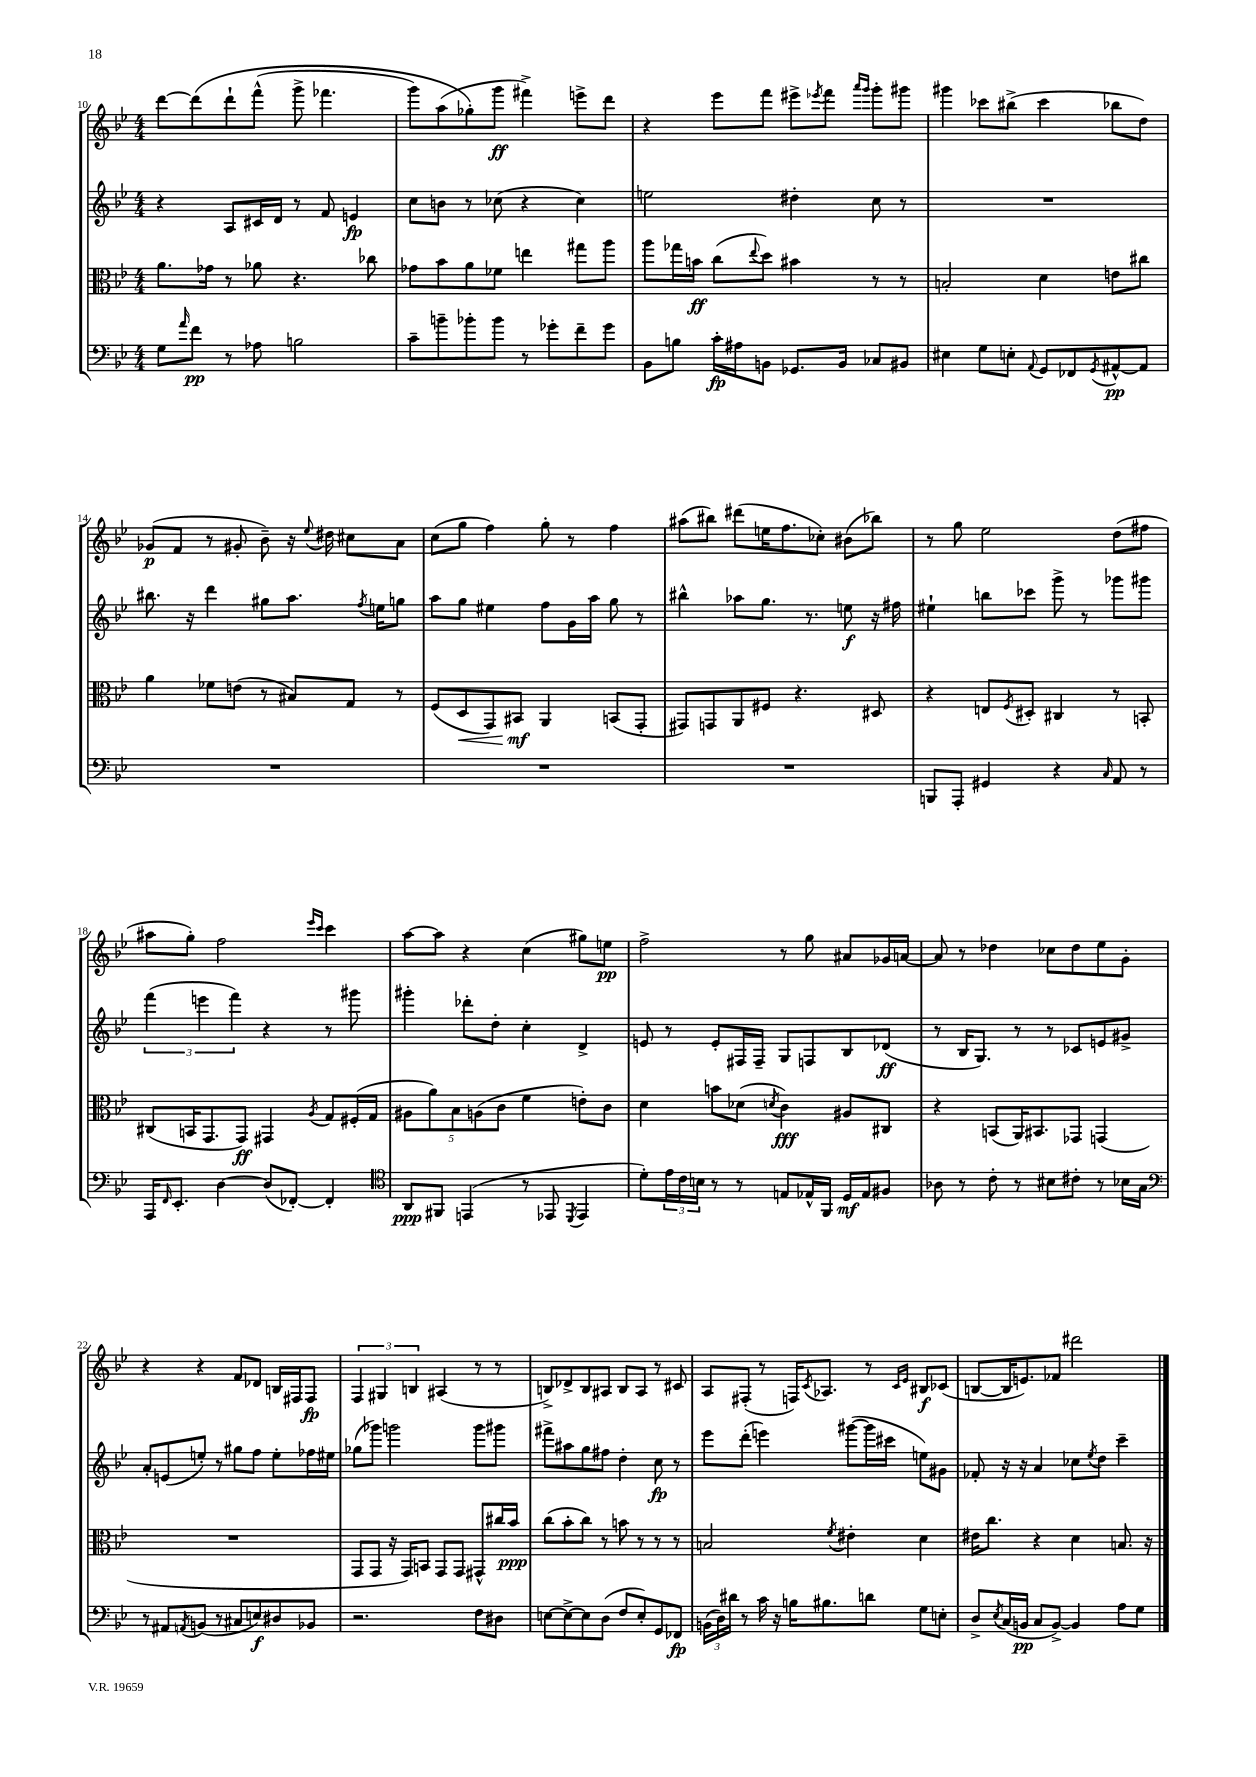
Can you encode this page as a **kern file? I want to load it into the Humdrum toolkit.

**kern	**kern	**kern	**kern
*staff4	*staff3	*staff2	*staff1
*clefF4	*clefC3	*clefG2	*clefG2
*k[b-e-]	*k[b-e-]	*k[b-e-]	*k[b-e-]
*M4/4	*M4/4	*M4/4	*M4/4
8G	8.a	4r	[8ddd
16qqa	.	.	.
8f	.	.	&(8ddd]
.	16g-	.	.
8r	8r	8A	8ddd`
8A-	8a-	16c#	(8fff^^
.	.	16d	.
2B	4.r	8r	8ggg^
.	.	8f	4.fff-
.	.	4e	.
.	8cc-	.	.
=	=	=	=
8c~	8g-	8cc	8ggg)
8b~	8b-	8b	(8aa
8b-'	8a	8r	8gg-'&)
8b-	8f-	(8cc-	8ggg
8r	4ee	4r	4fff#^)
8g-'	.	.	.
8f~	8gg#	4cc-)	8eee^
8g-	8aa	.	8ddd
=	=	=	=
8BB-	8aa	2ee	4r
8B	16gg-	.	.
.	16b	.	.
16c'	(8cc	.	8eee-
16A#	.	.	.
.	8qqee-	.	.
8BB	8dd)	.	8fff
8.GG-	4b#	4dd#'	8eee#^
.	.	.	8qeee-
.	.	.	8fff
16BB	.	.	.
.	.	.	16qqaaa
.	.	.	16qqggg
8C-	8r	8cc	8ggg'
8BB#	8r	8r	8ggg#
=	=	=	=
4E#	2B'	1r	4ggg#
8G	.	.	8ccc-
8E'	.	.	(8bb#^
8qqAA	.	.	.
8GG	4d	.	4ccc-
8FF-	.	.	.
8qGG	.	.	.
[8AA#^^	8e	.	8bb-
8AA#]	8cc#	.	8dd)
=	=	=	=
1r	4a	8.bb#	(8g-
.	.	.	8f
.	.	16r	.
.	8f-	4ddd	8r
.	(8e	.	8g#'
.	8r	8gg#	8b-~)
.	8B#)	8.aa	16r
.	.	.	8qqee-
.	.	.	16dd#
.	8G	.	8cc#
.	.	8qff	.
.	.	16ee	.
.	8r	8gg	8a
=	=	=	=
1r	(8F	8aa	(8cc
.	8D	8gg	8gg
.	8GG)	4ee#	4ff)
.	8BB#	.	.
.	4AA	8ff	8gg'
.	.	16g	8r
.	.	16aa	.
.	(8BB	8gg	4ff
.	8GG'	8r	.
=	=	=	=
1r	8GG#)	4bb#^^	(8aa#
.	8GG	.	8bb#)
.	8AA	8aa-	(8ddd#
.	8F#	8.gg	16ee
.	.	.	8.ff
.	4.r	.	.
.	.	8.r	.
.	.	.	8cc-')
.	.	8ee	(8b#
.	8D#	16r	8bb-)
.	.	16ff#	.
=	=	=	=
8BBB	4r	4ee#`	8r
8AAA'	.	.	8gg
4GG#	8E	8bb	2ee-
.	8qF	.	.
.	8D#'	8ccc-	.
4r	4C#	8ggg^	.
.	.	8r	.
16qqC	.	.	.
8AA	8r	8ggg-	(8dd
8r	8BB'	8ggg#	8ff#
=	=	=	=
16AAA	(8C#	(6fff	8aa#
16qqFF	.	.	.
8.EE-'	.	.	.
.	16BB	.	8gg')
.	.	6eee	.
.	8.GG	.	.
[4D	.	.	2ff
.	.	6fff)	.
.	8GG)	.	.
(8D]	4GG#	4r	.
[8FF-')	.	.	.
.	.	.	16qqeee-
.	8qA	.	16qqccc
4FF-']	8G	8r	4ccc
.	(16F#'	8ggg#	.
.	16G	.	.
=	=	=	=
*clefC4	*	*	*
8AA	10A#	4ggg#'	[8aa
.	10a)	.	.
8FF#	.	.	8aa]
.	10B-	.	.
(4EE	.	8ddd-'	4r
.	(10A	.	.
.	.	8dd'	.
.	10c	.	.
8r	4f	4cc'	(4cc
8EE-	.	.	.
8qDD	.	.	.
4EE-	8e')	4d^	8gg#)
.	8c	.	8ee
=	=	=	=
8d')	4d	8e	2ff^
24e-	.	8r	.
24c	.	.	.
24B	.	.	.
8r	8b	8e'	.
8r	(8d-	16F#	.
.	.	16F#~	.
.	8qd	.	.
8E	4c)	8G	8r
16E-^^	.	8F	8gg
16FF	.	.	.
16D	8A#	8B-	8a#
16E-	.	.	.
8F#	8C#	(8d-	16g-
.	.	.	[16a
=	=	=	=
8A-	4r	8r	8a]
8r	.	16B-	8r
.	.	8.G)	.
8c'	(8BB	.	4dd-
8r	16AA)	8r	.
.	8.BB#	.	.
8B#	.	8r	8cc-
8c#'	8GG-	8c-	8dd-
8r	(4GG	8e	8ee-
16B-	.	8g#^	8g'
16G	.	.	.
=	=	=	=
*clefF4	*	*	*
8r	1r	8a'	4r
8AA#	.	(8e	.
8qAA	.	.	.
(8BB	.	8ee')	4r
8r	.	8r	.
8C#	.	8gg#	8f
8E)	.	8ff	8d-
8D#	.	8ee'	16B
.	.	.	16F#
8BB-	.	16ff-	8F#
.	.	16ee#	.
=	=	=	=
2.r	8GG	(8gg-	6F
.	8GG	8ggg-)	.
.	.	.	6G#
.	16r	2ggg	.
.	16GG)	.	.
.	.	.	6B
.	8BB	.	.
.	8GG	.	(4A#
.	8GG	.	.
8F	8GG#^^	8ggg	8r
8D#	16cc#	8ggg#	8r
.	16b-	.	.
=	=	=	=
[8E	(8cc	8fff#^	8B^)
8E^_	8b-'	8aa#	8d-^
8E]	8cc)	8gg	8B
(8D	8r	8ff#	8A#
8F	8b	4dd'	8B
8E')	8r	.	8A#
8GG	8r	8cc	8r
8FF-	8r	8r	8c#
=	=	=	=
(24BB	2B	8eee-	8A
24D)	.	.	.
24d#	.	.	.
8r	.	(8ddd'	(8F#'
16c	.	4eee)	8r
16r	.	.	.
16B	.	.	16F)
.	.	.	8qc
8.B#	.	.	8.A-
.	8qf	.	.
.	4e#'	([8ggg#	.
8d	.	16ggg#]	8r
.	.	16ccc#	.
.	.	.	16qqc
.	.	.	16qqe-
8G	4d	8ee)	8B#
8E'	.	8g#	(8c-
=	=	=	=
8D^	16e#	8f-'	[8B
.	8.cc	.	.
8qE-	.	.	.
(16C	.	16r	16B]
16BB	.	16r	8.e)
8C	4r	4a	.
[8BB^)	.	.	8f-
4BB]	4d	8cc-	2ddd#
.	.	8qee-	.
.	.	8dd	.
8A	8.B	4ccc~	.
8G	.	.	.
.	16r	.	.
==	==	==	==
*-	*-	*-	*-
